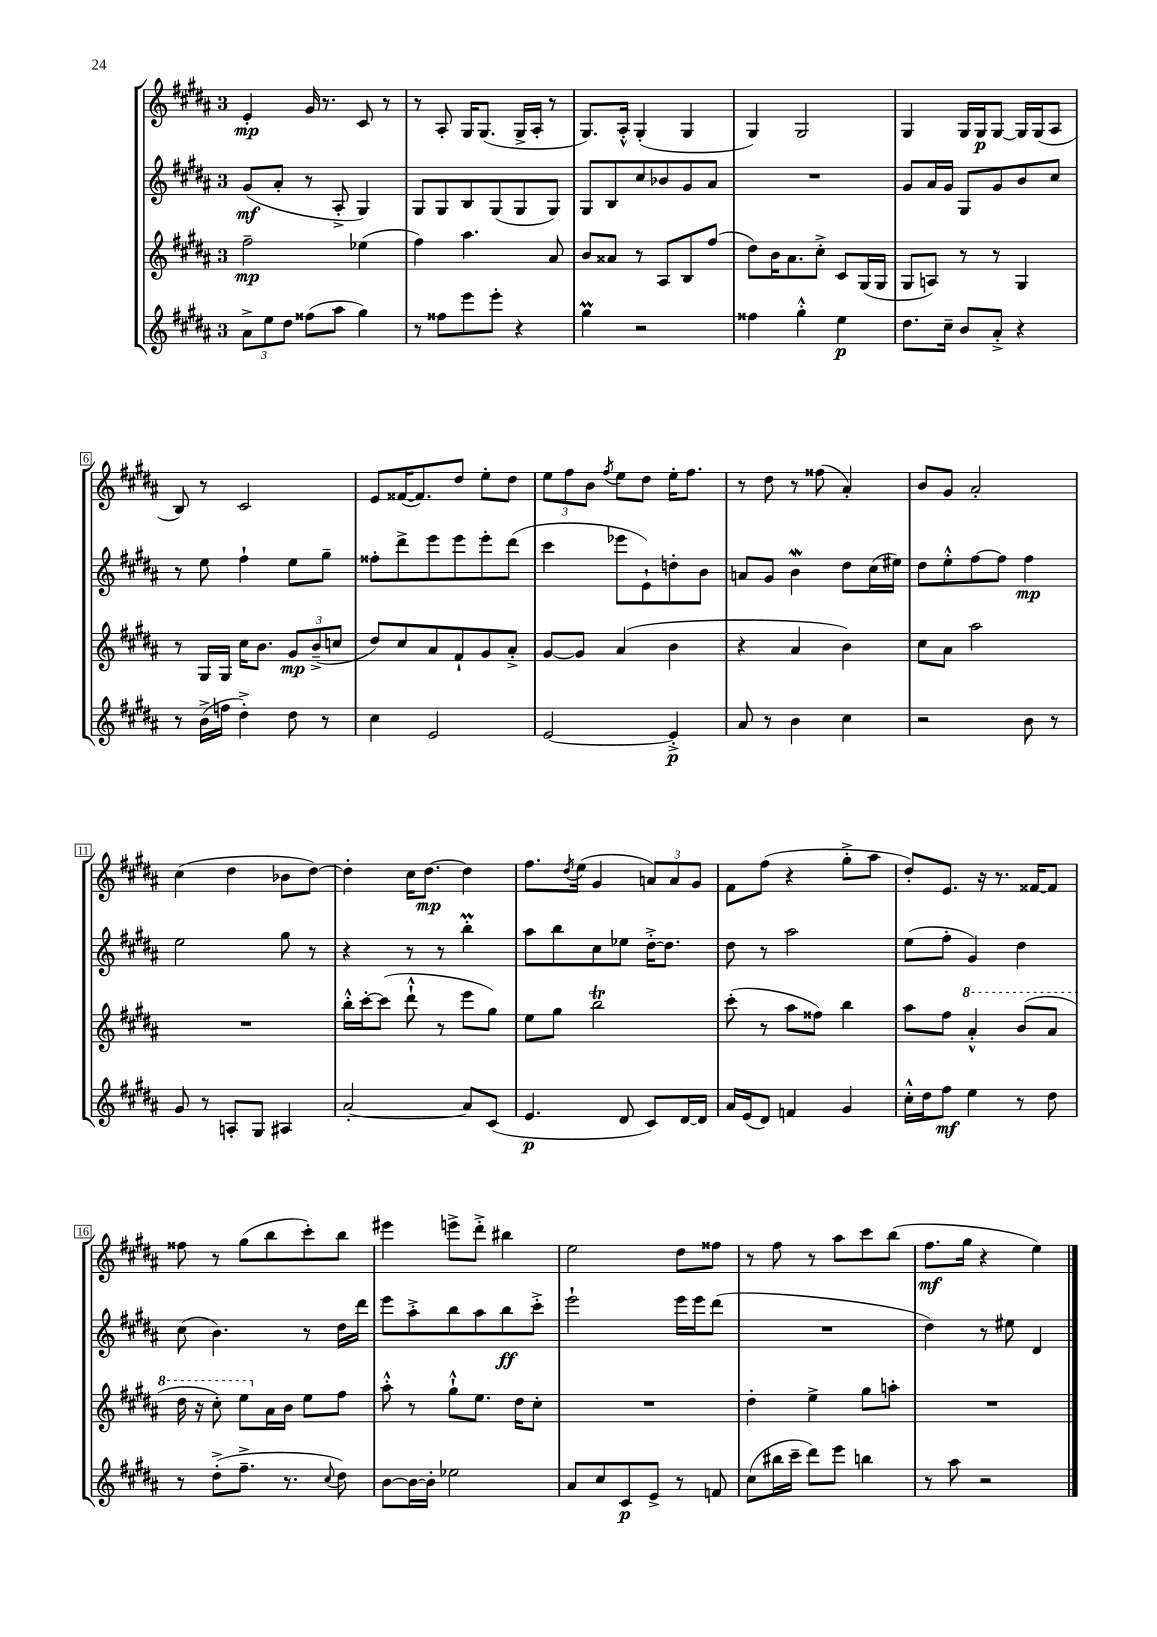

**kern	**kern	**kern	**kern
*staff4	*staff3	*staff2	*staff1
*clefG2	*clefG2	*clefG2	*clefG2
*k[f#c#g#d#a#]	*k[f#c#g#d#a#]	*k[f#c#g#d#a#]	*k[f#c#g#d#a#]
*M3/4	*M3/4	*M3/4	*M3/4
12a#^	2ff#~	(8g#	4e'
12ee	.	.	.
.	.	8a#'	.
12dd#	.	.	.
(8ff##	.	8r	16g#
.	.	.	8.r
8aa#	.	8A#'^	.
4gg#)	(4ee-	4G#)	8c#
.	.	.	8r
=	=	=	=
8r	4ff#)	8G#	8r
8ff##	.	8G#	8A#'
8eee	4.aa#	8B	16G#
.	.	.	(8.G#
8eee'	.	(8G#	.
4r	.	8G#	16G#^
.	.	.	16A#'
.	8a#	8G#)	8r
=	=	=	=
4gg#	8b	8G#	8.G#)
.	8a##	8B	.
.	.	.	16A#'^^
2r	8r	8cc#	(4G#'
.	8A#	8b-	.
.	8B	8g#	4G#
.	(8ff#	8a#	.
=	=	=	=
4ff##	8dd#)	2.r	4G#)
.	16b	.	.
.	8.a#	.	.
4gg#'^^	.	.	2G#
.	8cc#'^	.	.
4ee	8c#	.	.
.	(16G#	.	.
.	16G#	.	.
=	=	=	=
8.dd#	8G#	8g#	4G#
.	8A)	16a#	.
16cc#~	.	16g#	.
8b	8r	8G#	16G#
.	.	.	16G#
8a#'^	8r	8g#	[8G#
4r	4G#	8b	16G#]
.	.	.	(16G#
.	.	8cc#	8A#
=	=	=	=
8r	8r	8r	8B)
(16b^	16G#	8ee	8r
16ff	16G#	.	.
4dd#'^)	16cc#	4ff#`	2c#
.	8.b	.	.
8dd#	12g#	8ee	.
.	(12b~^	.	.
8r	.	8gg#~	.
.	12cc	.	.
=	=	=	=
4cc#	8dd#)	8ff##'	8e
.	8cc#	8ddd#^	([16f##
.	.	.	8.f##])
2e	8a#	8eee	.
.	8f#`	8eee	8dd#
.	8g#	8eee'	8ee'
.	8a#'^	(8ddd#	8dd#
=	=	=	=
[2e	[8g#	4ccc#	12ee
.	.	.	12ff#
.	8g#]	.	.
.	.	.	12b
.	.	.	8qff#
.	(4a#	8eee-	8ee
.	.	8e`)	8dd#
4e'^]	4b	8dd'	16ee'
.	.	.	8.ff#
.	.	8b	.
=	=	=	=
8a#	4r	8a	8r
8r	.	8g#	8dd#
4b	4a#	4b	8r
.	.	.	(8ff##
4cc#	4b)	8dd#	4a#')
.	.	(16cc#	.
.	.	16ee#)	.
=	=	=	=
2r	8cc#	8dd#	8b
.	8a#	8ee'^^	8g#
.	2aa#	[8ff#	2a#'
.	.	8ff#]	.
8b	.	4ff#	.
8r	.	.	.
=	=	=	=
8g#	2.r	2ee	(4cc#
8r	.	.	.
8A'	.	.	4dd#
8G#	.	.	.
4A#	.	8gg#	8b-
.	.	8r	[8dd#)
=	=	=	=
[2a#'	16bb'^^	4r	4dd#']
.	[16ccc#'	.	.
.	(8ccc#]	.	.
.	8ddd#`^^	8r	16cc#
.	.	.	[8.dd#
.	8r	8r	.
8a#]	8eee	4bb'	4dd#]
(8c#	8gg#)	.	.
=	=	=	=
4.e	8ee	8aa#	8.ff#
.	8gg#	8bb	.
.	.	.	8qdd#
.	.	.	(16ee
.	2bb	8cc#	4g#
8d#	.	8ee-	.
8c#)	.	[16dd#'^	12a)
.	.	8.dd#]	.
.	.	.	12a
[16d#	.	.	.
.	.	.	12g#
16d#]	.	.	.
=	=	=	=
16a#	(8ccc#'	8dd#	8f#
(16e	.	.	.
8d#)	8r	8r	(8ff#
4f	8aa#	2aa#	4r
.	8ff##)	.	.
4g#	4bb	.	8gg#'^
.	.	.	8aa#
=	=	=	=
16cc#'^^	8aa#	(8ee	8dd#')
16dd#	.	.	.
8ff#	8ff#	8ff#'	8.e
4ee	4aa#'^^	4g#)	.
.	.	.	16r
.	.	.	8.r
8r	(8bb	4dd#	.
.	.	.	[16f##
8dd#	8aa#	.	8f##]
=	=	=	=
8r	16ddd#	(8cc#	8ff##
.	16r	.	.
(8dd#'^	8ccc#')	4.b)	8r
8.ff#~^	8eee	.	(8gg#
.	16a#	.	8bb
8.r	16b	.	.
.	8ee	8r	8ccc#')
8qqcc#	.	.	.
8dd#)	8ff#	16dd#	8bb
.	.	16ddd#	.
=	=	=	=
[8b	8aa#'^^	8eee	4eee#
16b_	8r	8aa#'^	.
16b']	.	.	.
2ee-	8gg#`^^	8bb	8eee^
.	8.ee	8aa#	8ddd#'^
.	.	8bb	4bb#
.	16dd#	.	.
.	8cc#'	8ccc#'^	.
=	=	=	=
8a#	2.r	2eee`	2ee
8cc#	.	.	.
8c#	.	.	.
8e^	.	.	.
8r	.	16eee	8dd#
.	.	16eee	.
8f	.	(8ddd#	8ff##
=	=	=	=
(8cc#	4dd#'	2.r	8r
16bb#	.	.	8ff#
16ccc#~	.	.	.
8ddd#)	4ee^	.	8r
8eee	.	.	8aa#
4bb	8gg#	.	8ccc#
.	8aa'	.	(8bb
=	=	=	=
8r	2.r	4dd#)	8.ff#
8aa#	.	.	.
.	.	.	16gg#
2r	.	8r	4r
.	.	8ee#	.
.	.	4d#	4ee)
==	==	==	==
*-	*-	*-	*-
